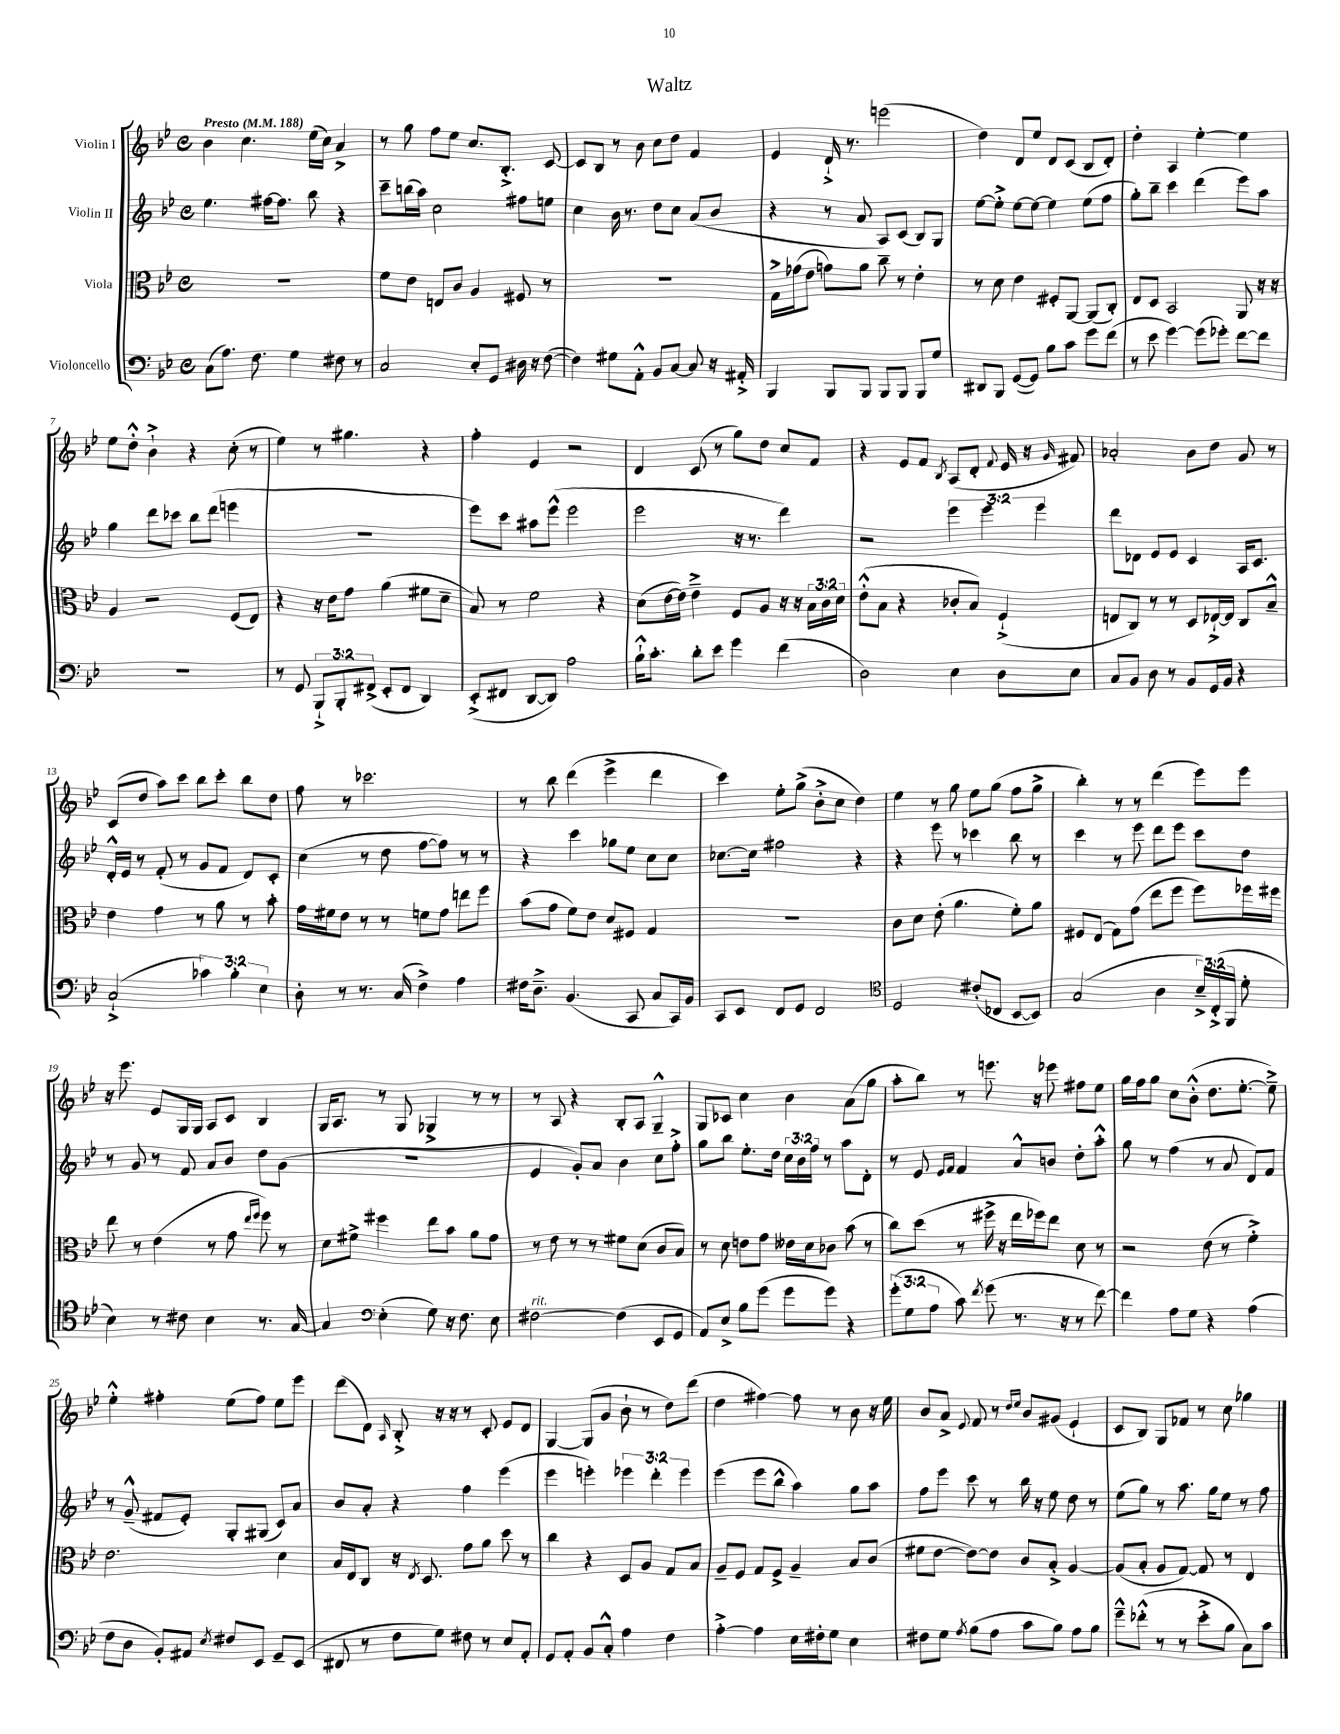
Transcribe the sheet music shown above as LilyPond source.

\header { title = "Waltz" }
<<
\new StaffGroup <<
\new Staff = "s0" \with { instrumentName = "Violin I" } {
    \clef treble \key bes \major \defaultTimeSignature \time 4/4 \tempo "Presto" 4 = 188
    \autoBeamOff bes'4 c''4. ees''16[( c''16]) a'4-> |
    r8 g''8 f''8[ ees''8] c''8.[ bes8.]-.-> c'8~ |
    c'8[ bes8] r8 bes'8 c''8[ d''8] f'4 |
    ees'4 d'16-!-> r8. e'''2( |
    d''4) d'8[ ees''8] d'8[ c'8]( bes8[ d'8]-.) |
    d''4-. a4 ees''4~-. ees''4 |
    ees''8[ d''8]-.-^ bes'4-!-> r4 c''8-.( r8 |
    ees''4) r8 gis''4. r4 |
    f''4-. ees'4 r2 |
    d'4 c'8( r8 g''8[) d''8] c''8[ f'8] |
    r4 ees'8[ f'8] \acciaccatura { bes8 } a8[( d'8]-. \appoggiatura { f'8 } ees'16 r16 \grace { g'16 } fis'8) |
    aes'2-. bes'8[ d''8] g'8 r8 |
    c'8[( d''8] a''8[) c'''8] bes''8[ c'''8]-. bes''8[ d''8] |
    f''8 r8 ces'''2. |
    r8 bes''8 d'''4( ees'''4-> d'''4 |
    c'''4) ees''8[-. g''8]->( bes'8[-.-> c''8] d''4) |
    ees''4 r8 g''8 ees''8[ g''8]( f''8[ g''8]-> |
    bes''4-.) r8 r8 d'''4( ees'''8[) ees'''8] |
    r16 ees'''8. ees'8[ g16 g16] a8[ c'8] bes4 |
    g16[ a8.] r8 g8 ges4-> r8 r8 |
    r8 a8 r4 bes8[-. a8] g4---^ |
    g8[ ces'8] c''4 bes'4 a'8[( g''8] |
    a''8[-. bes''8]) r8 e'''8. r16 ees'''8 fis''8[ ees''8] |
    g''16[ f''16 g''8] c''8[ bes'8]-.-^( d''8.[ ees''8.]~-. ees''8--->) |
    ees''4-.-^ fis''4-. ees''8[( fis''8]) ees''8[ ees'''8] |
    d'''8[( d'8]) \grace { a16 } bes8-.-> r16 r16 r8 c'8-. ees'8[ d'8] |
    g4~ g8[( g'8] bes'8-! r8 d''8[) d'''8]( |
    d''4 fis''4~) fis''8 r8 bes'8 r16 ees''16 |
    bes'8[ a'8]-> \appoggiatura { ees'8 } f'8 r8 \grace { d''16[ ees''16] } bes'8[ gis'8]( ees'4-! |
    c'8[ bes8]) g8[ fes'8] r8 c''8 ges''4 \bar "|." |
}
\new Staff = "s1" \with { instrumentName = "Violin II" } {
    \clef treble \key bes \major \defaultTimeSignature \time 4/4 \override Staff.TupletNumber.text = #tuplet-number::calc-fraction-text
    \autoBeamOff ees''4. fis''16[~ fis''8.] bes''8 r4 |
    c'''8[-- b''16( a''16]) c''2 fis''8[ e''8] |
    c''4 bes'16 r8. d''8[ c''8] a'8[( bes'8] |
    r4 r8 a'8 a8[) c'8]( bes8[) g8] |
    ees''8[~ ees''8]-.-> ees''8[~ ees''8]~ ees''4 ees''8[( f''8] |
    g''8[-.) bes''8]-- c'''4 d'''4( ees'''8[) a''8] |
    g''4 d'''8[ ces'''8] bes''8[ d'''8]( e'''4 |
    r1 |
    ees'''8[) c'''8] ais''8[ ees'''8]-^( ees'''2 |
    ees'''2 r16 r8. d'''4) |
    r2 \tuplet 3/2 { ees'''4 ees'''4 ees'''4 } |
    d'''8[ des'8] ees'8[ ees'8] c'4 a16[ c'8.] |
    d'16[-.-^ ees'16] r8 f'8-.( r8 g'8[ f'8] d'8[) c'8]-. |
    c''4( r8 d''8 f''8[~ f''8]) r8 r8 |
    r4 c'''4 ges''8[ ees''8] c''8[ c''8] |
    ces''8.[~ ces''16] fis''2 r4 |
    r4 ees'''8 r8 ces'''4 bes''8 r8 |
    c'''4 r8 ees'''8 d'''8[ ees'''8] c'''8[ d''8] |
    r8 g'8 r8 f'8 a'8[ bes'8] d''8[ g'8]( |
    R1 |
    ees'4 g'8[-.) a'8] bes'4 c''8[ f''8]-.-> |
    g''8[ bes''8] ees''8.[-. d''16] \tuplet 3/2 { c''16[ bes'16 f''16] } r8 a''8[ d'8]-. |
    r8 ees'8 \grace { ees'16[ f'16] } f'4 a'8[-^ b'8] d''8[-. a''8]-.-^ |
    g''8 r8 f''4( r8 a'8 d'8[) f'8] |
    r8 g'8---^( fis'8[ ees'8]-.) g8[-. gis8]( c'8[) a'8] |
    bes'8[ a'8]-. r4 f''4 ees'''4( |
    ees'''4 e'''4-.) \tuplet 3/2 { ees'''4 d'''4-. ees'''4 } |
    ees'''4( ees'''8[ bes''8]-^ a''4) g''8[ a''8] |
    f''8[ ees'''8] c'''8 r8 bes''16 r16 ees''8 d''8 r8 |
    ees''8[( g''8]) r8 a''8. g''16[ ees''8] r8 f''8 \bar "|." |
}
\new Staff = "s2" \with { instrumentName = "Viola" } {
    \clef alto \key bes \major \defaultTimeSignature \time 4/4 \override Staff.TupletNumber.text = #tuplet-number::calc-fraction-text
    \autoBeamOff R1 |
    f'8[ ees'8] e8[ c'8] a4 fis8 r8 |
    r1 |
    g16[-> ges'16( ees'8] g'8[) a'8] c''8-- r8 ees'4-. |
    r8 d'8 ees'4 fis8[-. a,8]~ a,8[( c8]-.) |
    ees8[ d8] bes,2 a,8 r16 r16 |
    a4 r2 f8[( ees8]) |
    r4 r16 ees'16[ g'8] a'4( fis'8[ d'8]-- |
    bes8) r8 f'2 r4 |
    d'8[( ees'16~ ees'16]) ees'4---> f8[ a8] r16 r16 \tuplet 3/2 { bes16[ c'16 d'16] } |
    ees'8[-.-^( bes8] r4 ces'8[-. bes8]) f4-!->( |
    e8[ c8]) r8 r8 d8[ ees16~-!-> ees16] c8[ bes8]---^ |
    ees'4 g'4 r8 a'8 r8 bes'8-. |
    g'16[ fis'16 ees'8] r8 r8 f'8[ g'8] e''8[ f''8] |
    bes'8[( g'8] f'8[) ees'8] d'8[ fis8] g4 |
    R1 |
    c'8[ d'8] ees'8-.( a'4. f'8[-.) a'8] |
    fis8[ ees8]( g8[) g'8]( ees''8[ f''8] f''8[) fes''16 fis''16] |
    ees''8 r8 ees'4( r8 g'8 \grace { ees''16[ f''16] } f''8) r8 |
    d'8[ fis'8]-> fis''4 ees''8[ bes'8] a'8[ g'8] |
    r8 ees'8 r8 r8 fis'8[ d'8]( c'8[ bes8]) |
    r8 d'8 e'8[ g'8] eeses'16[ d'16 ces'8] bes'8( r8 |
    c''8[) d''8]( r8 fis''16-> r16 ees''16[ fes''16) ees''8] d'8 r8 |
    r2 ees'8( r8 f'4-.->) |
    ees'2. d'4 |
    bes16[ ees16 c8] r16 \acciaccatura { ees8 } d8. g'8[ a'8] d''8 r8 |
    c''4 r4 d8[ a8] g8[ bes8] |
    a8[-- f8] g8[ f8]-> a4-- bes8[ c'8]( |
    fis'8[ ees'8]~ ees'8[~) ees'8] c'8[ bes8]-.-> a4~ |
    a8[( bes8]-. a8[ g8]~) g8 r8 ees4 \bar "|." |
}
\new Staff = "s3" \with { instrumentName = "Violoncello" } {
    \clef bass \key bes \major \defaultTimeSignature \time 4/4 \override Staff.TupletNumber.text = #tuplet-number::calc-fraction-text
    \autoBeamOff c8[( a8.]) f8. g4 fis8 r8 |
    c2 ees8[-. g,8] dis16 r16 f8~( |
    f4) gis8[ a,8]-.-^ bes,8[ c8]~ c8 r16 ais,16-.-> |
    bes,,4 bes,,8[ bes,,8] bes,,8[ bes,,8] bes,,8[ g8] |
    dis,8[ bes,,8] g,8[~( g,8]) bes8[ c'8] g'8[ f'8]( |
    r8 ees'8 g'4~) g'8[( ges'8]-.) f'8[~ f'8] |
    R1 |
    r8 g,8 \tuplet 3/2 { bes,,8[-!-> bes,,8-. fis,8]->( } ees,8[-. fis,8] d,4) |
    ees,8[-.->( fis,8] d,8[~ d,8]) a2 |
    bes16[-!-^ c'8.]-. d'8[-. ees'8] g'4 f'4( |
    d2) ees4 d8[ ees8] |
    c8[ bes,8] d8 r8 bes,8[ g,16 bes,16] r4 |
    c2-!->( \tuplet 3/2 { ces'4) bes4-. ees4 } |
    d8-. r8 r8. c16( f4->) a4 |
    fis16[ d8.]---> bes,4.( c,8 c8[ c,16) bes,16] |
    c,8[ ees,8] f,8[ g,8] f,2 |
    \clef tenor d2 cis'8[-.( ces8] bes,8[~ bes,8]) |
    g2( a4 \tuplet 3/2 { bes16[--->) c16-.->( f,16] } d'8-. |
    bes4) r8 cis'8 bes4 r8. g16~ |
    g4 \clef bass ees4-.( g8) r16 f8. ees8 |
    fis2~^\markup { \italic "rit." } fis4( ees,8[ g,8] |
    a,8[) ees8]-> bes8[ g'8]( g'8[ g'8]) r4 |
    \tuplet 3/2 { g'8[-.( g8 a8] } c'8) \acciaccatura { f'8 } g'8( r8. r16 r8 f'8~) |
    f'4 a8[ g8] r4 a4( |
    f8[ d8] bes,8[-.) ais,8] \acciaccatura { ees8 } fis8[ ees,8] g,8[-- ees,8]( |
    fis,8 r8 f8[ g8]) fis8 r8 ees8[ a,8]-. |
    g,8[ a,8]-. bes,8[ c8]-.-^ a4 f4 |
    a4~-.-> a4 ees16[ fis16-. g8] ees4 |
    fis8[ g8] \acciaccatura { a8 } bes8[( a8] c'8[ bes8]) a8[ bes8] |
    g'8[---^ fes'8]-.-^( r8 r8 ees'8[-.-> bes8] c8[) c'8] \bar "|." |
}
>>
>>
